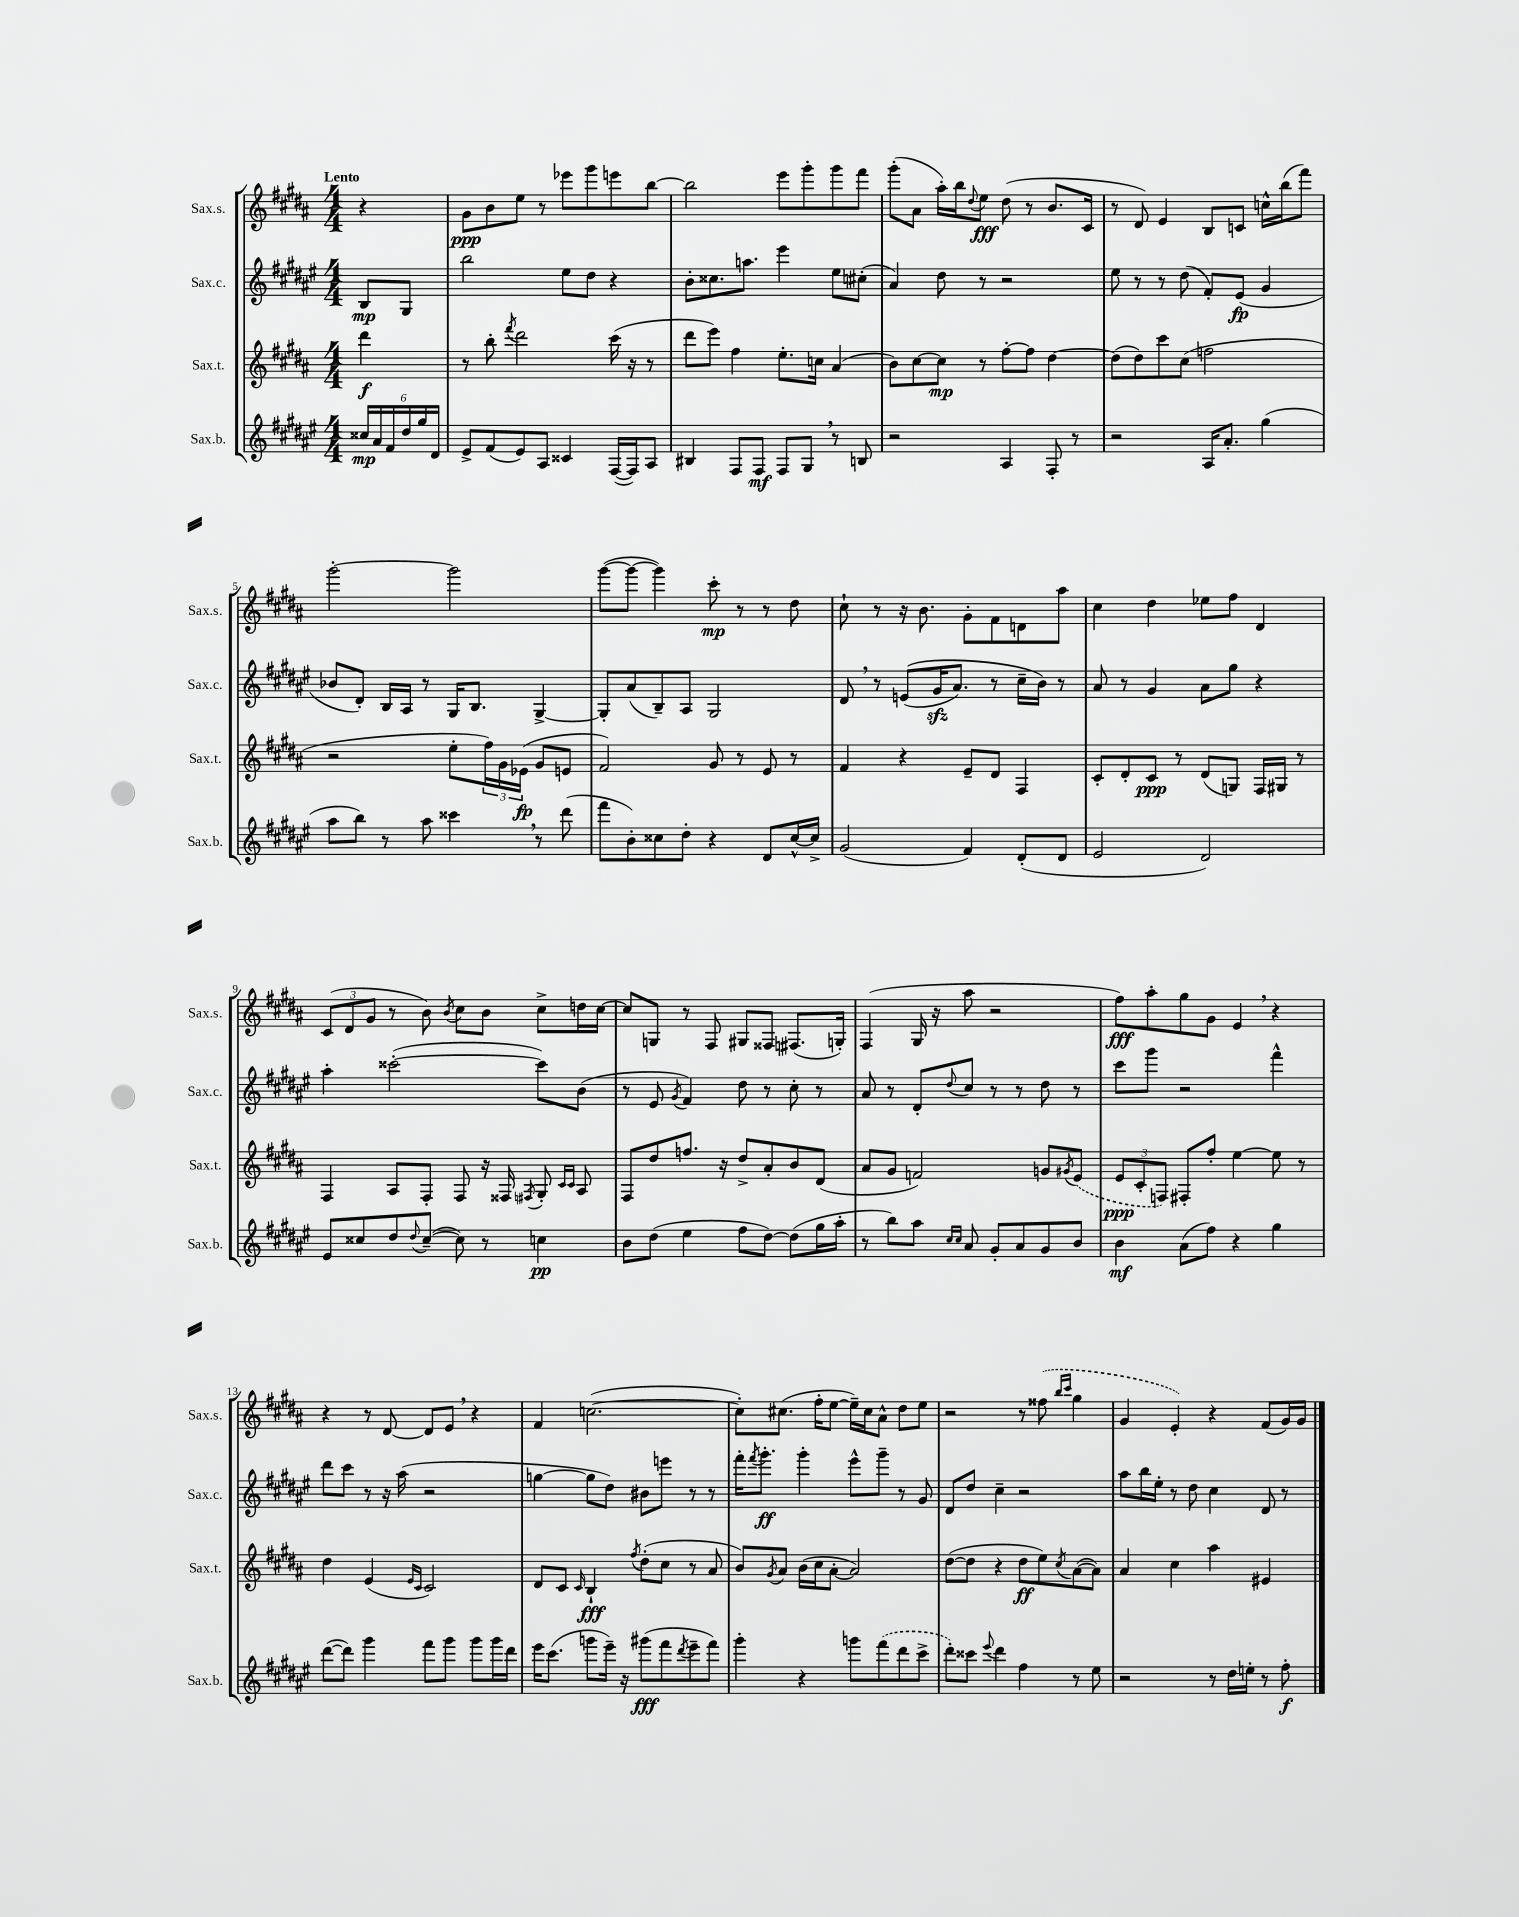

**kern	**kern	**kern	**kern
*staff4	*staff3	*staff2	*staff1
*clefG2	*clefG2	*clefG2	*clefG2
*k[f#c#g#d#a#e#]	*k[f#c#g#d#a#]	*k[f#c#g#d#a#e#]	*k[f#c#g#d#a#]
*M4/4	*M4/4	*M4/4	*M4/4
24cc##	4ddd#	8B	4r
24a#	.	.	.
24f#	.	.	.
24dd#	.	8G#	.
24gg#	.	.	.
24d#	.	.	.
=	=	=	=
8e#^	8r	2bb	8g#
(8f#	8bb'	.	8b
.	8qfff#	.	.
8e#)	2ddd#	.	8ee
8A#	.	.	8r
4c##	.	8ee#	8eee-
.	.	8dd#	8ggg#
([16F#	(16ccc#	4r	8eee
16F#])	16r	.	.
8A#	8r	.	[8bb
=	=	=	=
4B#	8ddd#	8b'	2bb]
.	8eee)	8.cc##	.
8F#	4ff#	.	.
.	.	8.aa	.
8F#	.	.	.
8F#	8.ee'	4eee#	8eee
8G#	.	.	8ggg#'
.	16cc	.	.
8r	(4a#	8ee#	8ggg#
8B	.	(8cc#'	8fff#
=	=	=	=
2r	8b)	4a#)	(8ggg#'
.	[8cc#	.	8a#
.	8cc#]	8dd#	16aa#')
.	.	.	16bb
.	.	.	8qqdd#
.	8r	8r	8ee
4A#	[8ff#'	2r	(8dd#
.	8ff#]	.	8r
8F#'	[4dd#	.	8.b
8r	.	.	.
.	.	.	16c#
=	=	=	=
2r	(8dd#]	8ee#	8r
.	8dd#)	8r	8d#)
.	8ccc#	8r	4e
.	(8cc#	(8dd#	.
16A#	2ff	8f#')	8B
8.a#'	.	.	.
.	.	(8e#	8c
(4gg#	.	4g#	16cc^^
.	.	.	(16bb
.	.	.	8fff#)
=	=	=	=
8aa#	2r	8b-	[2ggg#'
8bb)	.	8d#')	.
8r	.	16B	.
.	.	16A#	.
8aa#	.	8r	.
4ccc##	8ee'	16G#	2ggg#]
.	.	8.B	.
.	24ff#)	.	.
.	24g#	.	.
.	(24e-	.	.
8r	8g#	[4G#^	.
(8ddd#	8e	.	.
=	=	=	=
8fff#	2f#)	8G#']	([8ggg#
8b')	.	(8a#	8ggg#_
8cc##	.	8B~)	4ggg#])
8dd#'	.	8A#	.
4r	8g#	2G#	8ccc#'
.	8r	.	8r
8d#	8e	.	8r
[16cc##^^	8r	.	8dd#
16cc##^]	.	.	.
=	=	=	=
(2g#	4f#	8d#	8cc#`
.	.	8r	8r
.	4r	&((8e	16r
.	.	.	8.b
.	.	16g#	.
.	.	8.a#)	.
4f#)	8e~	.	8g#'
.	8d#	8r	8f#
(8d#'	4F#	16cc#~	8d
.	.	16b&)	.
8d#	.	8r	8aa#
=	=	=	=
2e#	8c#'	8a#	4cc#
.	8d#'	8r	.
.	8c#	4g#	4dd#
.	8r	.	.
2d#)	(8d#	8a#	8ee-
.	8G)	8gg#	8ff#
.	16F#	4r	4d#
.	16G#	.	.
.	8r	.	.
=	=	=	=
8e#	4F#	4aa#'	(12c#
.	.	.	12d#
8cc##	.	.	.
.	.	.	12g#
8dd#	8A#	([2ccc##'	8r
8qqdd#	.	.	.
([8cc##~	8F#'	.	8b)
.	.	.	8qb
8cc##])	8F#	.	8cc#
8r	16r	.	8b
.	16F##	.	.
.	8qF#	.	.
4cc	8G#'	8ccc##])	8cc#^
.	16qqc#	.	.
.	16qqc#	.	.
.	8A#	(8b	16dd
.	.	.	[16cc#
=	=	=	=
8b	8F#	8r	8cc#]
(8dd#	8dd#	8e#	8G
.	.	8qg#	.
4ee#	8.ff	4f#)	8r
.	.	.	8F#
.	16r	.	.
8ff#	8dd#^	8dd#	8G#
[8dd#)	8a#'	8r	8F##
(8dd#]	8b	8cc#'	(8.F#
16gg#	(8d#	8r	.
16aa#'	.	.	16G')
=	=	=	=
8r	8a#	8a#	(4F#
8bb)	8g#	8r	.
8aa#	2f)	8d#'	16G#
.	.	.	16r
16qqcc#	.	.	.
16qqcc#	.	8qqdd#	.
8a#	.	8cc#	8aa#
8g#'	.	8r	2r
8a#	.	8r	.
8g#	8g	8dd#	.
.	8qg#	.	.
8b	(8e	8r	.
=	=	=	=
4b	12e	8ccc#	8ff#)
.	12c#'	.	.
.	.	8ggg#	8aa#'
.	12F)	.	.
(8a#	8F#'	2r	8gg#
8ff#)	8ff#'	.	8g#
4r	[4ee	.	4e
4gg#	8ee]	4fff#^^	4r
.	8r	.	.
=	=	=	=
([8ddd#	4dd#	8ddd#	4r
8ddd#])	.	8ccc#	.
4ggg#	(4e	8r	8r
.	.	16r	[8d#
.	.	(16aa#	.
.	16qqe	.	.
.	16qqc#	.	.
8fff#	2c#)	2r	8d#]
8ggg#	.	.	8e
8ggg#	.	.	4r
16ggg#	.	.	.
16ddd#	.	.	.
=	=	=	=
16eee#	8d#	[4gg	4f#
(8.ccc#	.	.	.
.	8c#	.	.
.	16qqc#	.	.
8ggg	4B`	8gg]	([2.cc
16eee#~)	.	8dd#)	.
16r	.	.	.
.	8qff#	.	.
(8ggg#	(8dd#'	8b#	.
8fff#	8cc#	8eee	.
8qddd#	.	.	.
8eee#~	8r	8r	.
8fff#)	8a#	8r	.
=	=	=	=
4ggg#'	8b)	16fff#'	8cc'])
.	.	8qfff#	.
.	.	8.ggg#'	.
.	8qg#	.	.
.	8a#	.	(8.cc#
4r	(16b	4ggg#'	.
.	16cc#	.	16ff#'
.	[8a#'	.	[8ee
8ggg	2a#])	8eee#^^	16ee~])
.	.	.	16cc#
(8fff#	.	8ggg#~	8a#^^
8ddd#	.	8r	8dd#
8ccc#^	.	8g#	8ee
=	=	=	=
8ddd#')	([8dd#	8d#	2r
8ccc##	8dd#]	8dd#	.
8qqeee#	.	.	.
4ddd#	4r	4cc#~	.
4ff#	8dd#	2r	8r
.	8ee)	.	(8ff##
.	.	.	16qqbb
.	8qcc#	.	16qqccc#
8r	([8a#	.	4gg#
8ee#	8a#])	.	.
=	=	=	=
2r	4a#	8aa#	4g#
.	.	16bb	.
.	.	16ee#'	.
.	4cc#	8r	4e')
.	.	8dd#	.
8r	4aa#	4cc#	4r
16dd#	.	.	.
16ee'	.	.	.
8r	4e#	8d#	(8f#
8ff#'	.	8r	16g#)
.	.	.	16g#
==	==	==	==
*-	*-	*-	*-
